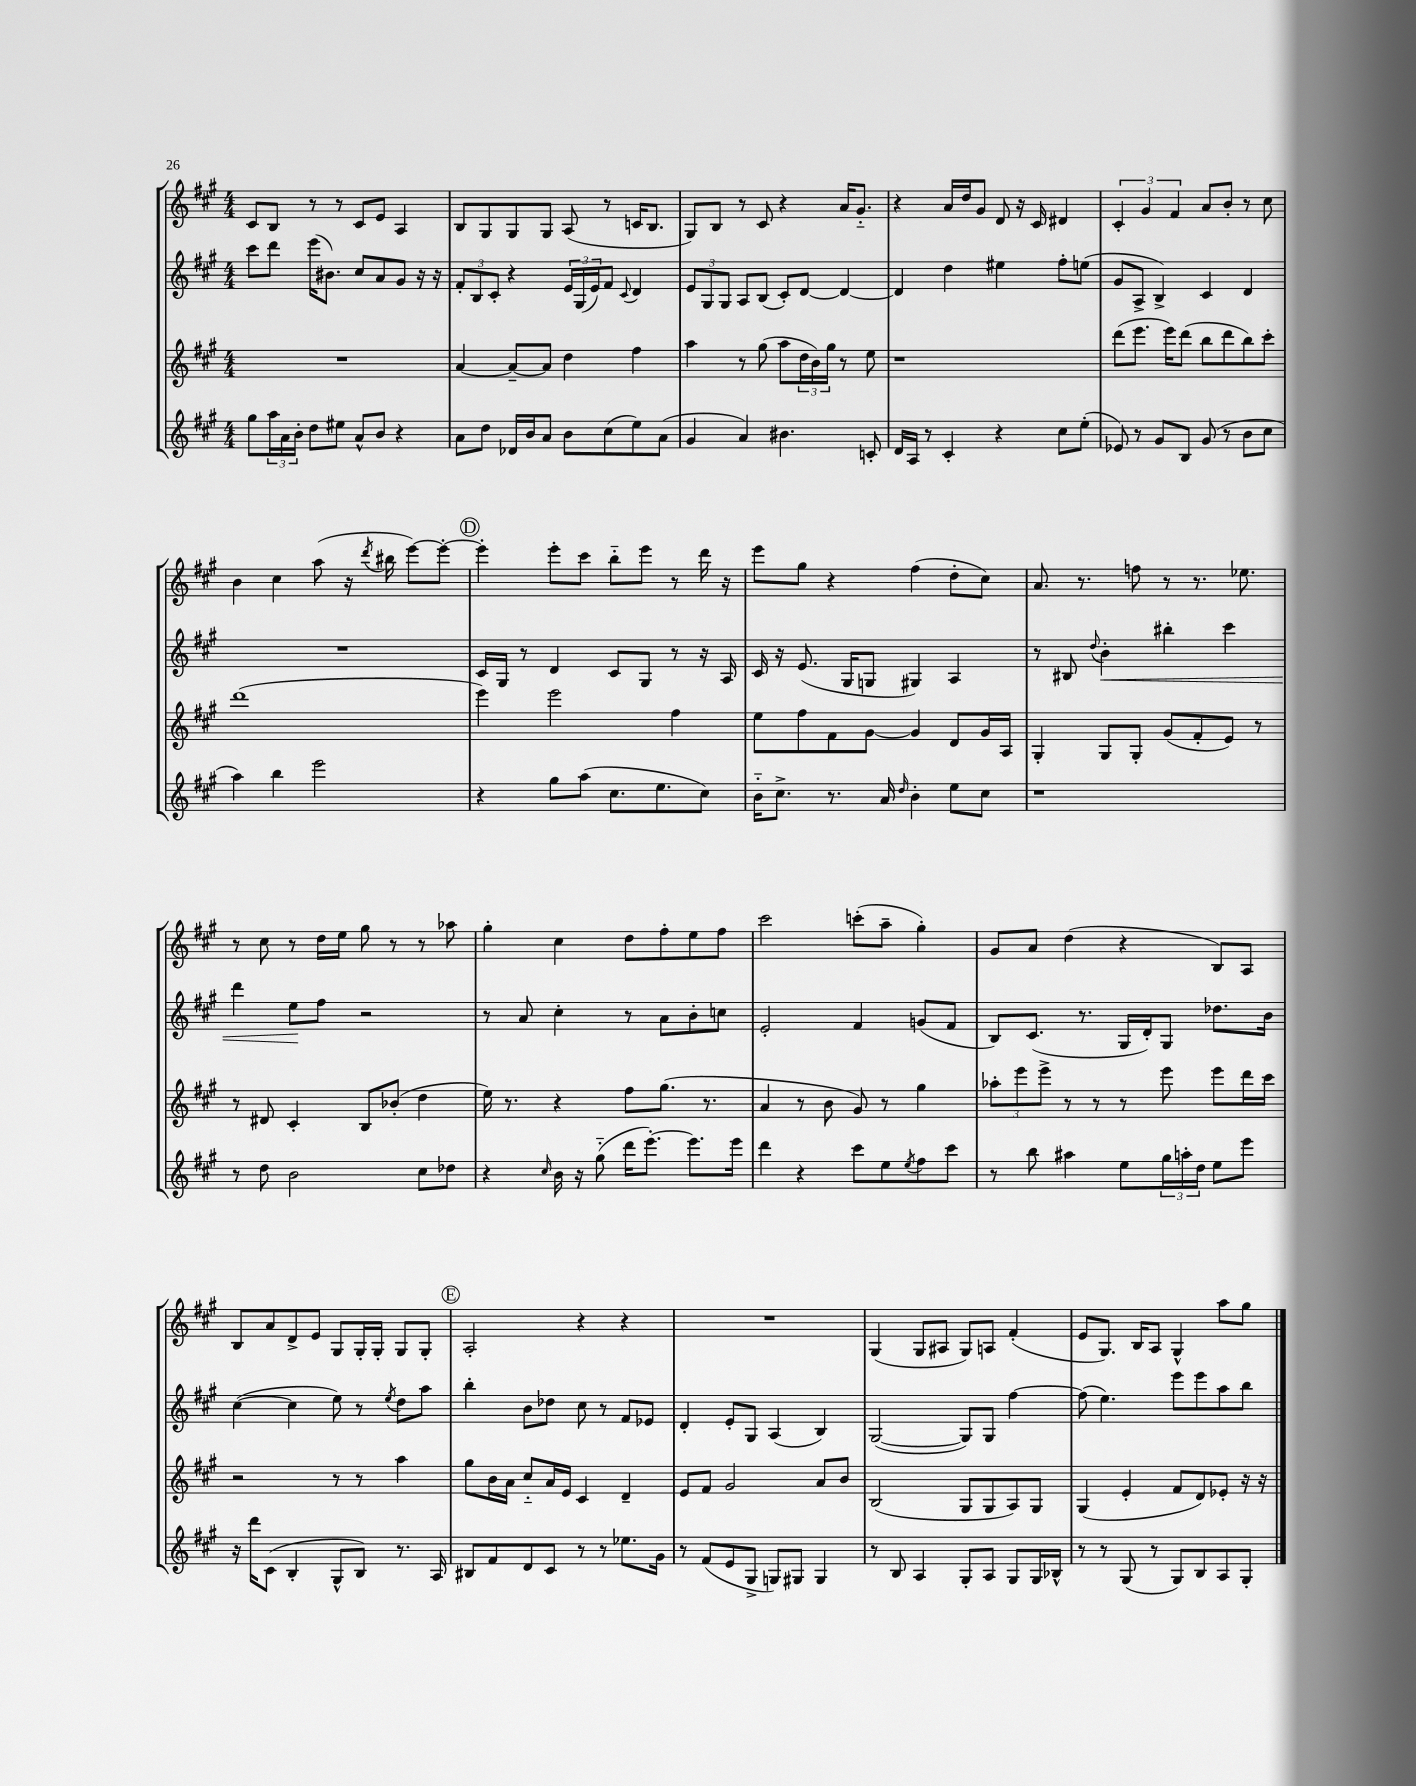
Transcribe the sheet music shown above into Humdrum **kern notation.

**kern	**kern	**kern	**kern
*staff4	*staff3	*staff2	*staff1
*clefG2	*clefG2	*clefG2	*clefG2
*k[f#c#g#]	*k[f#c#g#]	*k[f#c#g#]	*k[f#c#g#]
*M4/4	*M4/4	*M4/4	*M4/4
8gg#	1r	8ccc#	8c#
24aa	.	8ddd	8B
24a	.	.	.
24b'	.	.	.
8dd	.	(16eee	8r
.	.	8.b#)	.
8ee#	.	.	8r
8a^^	.	8cc#	8c#
8b	.	8a	8e
4r	.	8g#	4A
.	.	16r	.
.	.	16r	.
=	=	=	=
8a	[4a	12f#'	8B
.	.	12B	.
8dd	.	.	8G#
.	.	12c#'	.
16d-	8a~_	4r	8G#
16b	.	.	.
8a	8a]	.	8G#
8b	4dd	24e	(8A
.	.	(24G#	.
.	.	24e)	.
(8cc#	.	8f#	8r
.	.	8qqc#	.
8ee)	4ff#	4d	16c
.	.	.	8.B
(8a	.	.	.
=	=	=	=
4g#	4aa	12e	8G#)
.	.	12G#	.
.	.	.	8B
.	.	12G#	.
4a)	8r	8A	8r
.	(8gg#	(8B	8c#
4.b#	8aa	8c#')	4r
.	24dd	[8d	.
.	24b)	.	.
.	24gg#	.	.
.	8r	4d_	16a
.	.	.	8.g#'~
8c'	8ee	.	.
=	=	=	=
16d	1r	4d]	4r
16A	.	.	.
8r	.	.	.
4c#'	.	4dd	16a
.	.	.	16dd
.	.	.	8g#
4r	.	4ee#	8d
.	.	.	16r
.	.	.	16c#
8cc#	.	8ff#'	4d#
(8ee'	.	(8ee	.
=	=	=	=
8e-)	(8ddd	8g#	6c#'
8r	8.eee	8A^	.
.	.	.	6g#
8g#	.	4B^)	.
.	16eee)	.	.
.	.	.	6f#
8B	(8ddd	.	.
(8g#	8bb	4c#	8a
8r	8ddd	.	8b'
8b	8bb)	4d	8r
8cc#	8ccc#'	.	8cc#
=	=	=	=
4aa)	(1ddd	1r	4b
4bb	.	.	4cc#
2eee	.	.	(8aa
.	.	.	16r
.	.	.	8qddd
.	.	.	16bb#
.	.	.	[8eee)
.	.	.	8eee'_
=	=	=	=
4r	4eee)	16c#	4eee']
.	.	16G#	.
.	.	8r	.
8gg#	2eee	4d	8eee'
(8aa	.	.	8ccc#
8.cc#	.	8c#	8bb'~
.	.	8G#	8eee
8.ee	.	.	.
.	4ff#	8r	8r
8cc#)	.	16r	16ddd
.	.	16A	16r
=	=	=	=
16b'~	8ee	16c#	8eee
8.cc#^	.	16r	.
.	8ff#	(8.e	8gg#
8.r	8f#	.	4r
.	.	16G#	.
.	[8g#	8G	.
16a	.	.	.
16qqdd	.	.	.
4b'	4g#]	4G#)	(4ff#
8ee	8d	4A	8dd'
8cc#	16g#	.	8cc#)
.	16A	.	.
=	=	=	=
1r	4G#'	8r	8.a
.	.	8B#	.
.	.	.	8.r
.	.	8qqdd	.
.	8G#	4b'	.
.	8G#'	.	8ff
.	(8g#	4bb#'	8r
.	8f#'	.	8.r
.	8e)	4ccc#	.
.	.	.	8.ee-
.	8r	.	.
=	=	=	=
8r	8r	4ddd	8r
8dd	8d#	.	8cc#
2b	4c#'	8ee	8r
.	.	8ff#	16dd
.	.	.	16ee
.	8B	2r	8gg#
.	(8b-'	.	8r
8cc#	4dd	.	8r
8dd-	.	.	8aa-
=	=	=	=
4r	16ee)	8r	4gg#'
.	8.r	.	.
.	.	8a	.
16qqcc#	.	.	.
16b	4r	4cc#'	4cc#
16r	.	.	.
(8gg#'~	.	.	.
16ddd	8ff#	8r	8dd
[8.eee')	.	.	.
.	(8.gg#	8a	8ff#'
8.eee]	.	8b'	8ee
.	8.r	.	.
.	.	8cc	8ff#
16eee	.	.	.
=	=	=	=
4ddd	4a	2e'	2ccc#
4r	8r	.	.
.	8b	.	.
8ccc#	8g#)	4f#	(8ccc'
8ee	8r	.	8aa~
8qee	.	.	.
8ff#	4gg#	(8g	4gg#')
8ccc#	.	8f#	.
=	=	=	=
8r	12aa-'	8B)	8g#
.	12eee	.	.
8bb	.	(8.c#	8a
.	12eee^	.	.
4aa#	8r	.	(4dd
.	.	8.r	.
.	8r	.	.
8ee	8r	16G#	4r
.	.	16d')	.
24gg#	8eee	8G#	.
24aa'	.	.	.
24dd	.	.	.
8ee	8eee	8.dd-	8B)
8eee	16ddd	.	8A
.	16ccc#	16b	.
=	=	=	=
16r	2r	([4cc#	8B
16ddd	.	.	.
(8c#	.	.	8a
4B'	.	4cc#]	8d^
.	.	.	8e
8G#^^	8r	8ee)	8G#
8B)	8r	8r	16G#'
.	.	.	16G#'
.	.	8qee	.
8.r	4aa	8dd	8G#
.	.	8aa	8G#'
16A	.	.	.
=	=	=	=
8B#	8gg#	4bb'	2A'
8f#	16b	.	.
.	16a	.	.
8d	8cc#'~	8b	.
8c#	16a	8dd-	.
.	16e	.	.
8r	4c#	8cc#	4r
8r	.	8r	.
8.ee-	4d~	8f#	4r
.	.	8e-	.
16g#	.	.	.
=	=	=	=
8r	8e	4d'	1r
(8f#	8f#	.	.
8e	2g#	8e'	.
8G#^	.	8G#	.
8G)	.	(4A	.
8G#	.	.	.
4G#	8a	4B)	.
.	8b	.	.
=	=	=	=
8r	(2B	([2G#	(4G#
8B	.	.	.
4A	.	.	8G#
.	.	.	8A#
8G#'	8G#	8G#])	8G#)
8A	8G#	8G#	8A
8G#	8A)	[4ff#	(4f#'
16G#	8G#	.	.
16B-^^	.	.	.
=	=	=	=
8r	(4G#	(8ff#]	8e
8r	.	4.ee)	8.G#)
(8G#	4e'	.	.
.	.	.	16B
8r	.	.	8A
8G#)	8f#	8eee	4G#^^
8B	8d)	8eee	.
8A	8e-'	8aa	8aa
8G#'	16r	8bb	8gg#
.	16r	.	.
==	==	==	==
*-	*-	*-	*-
